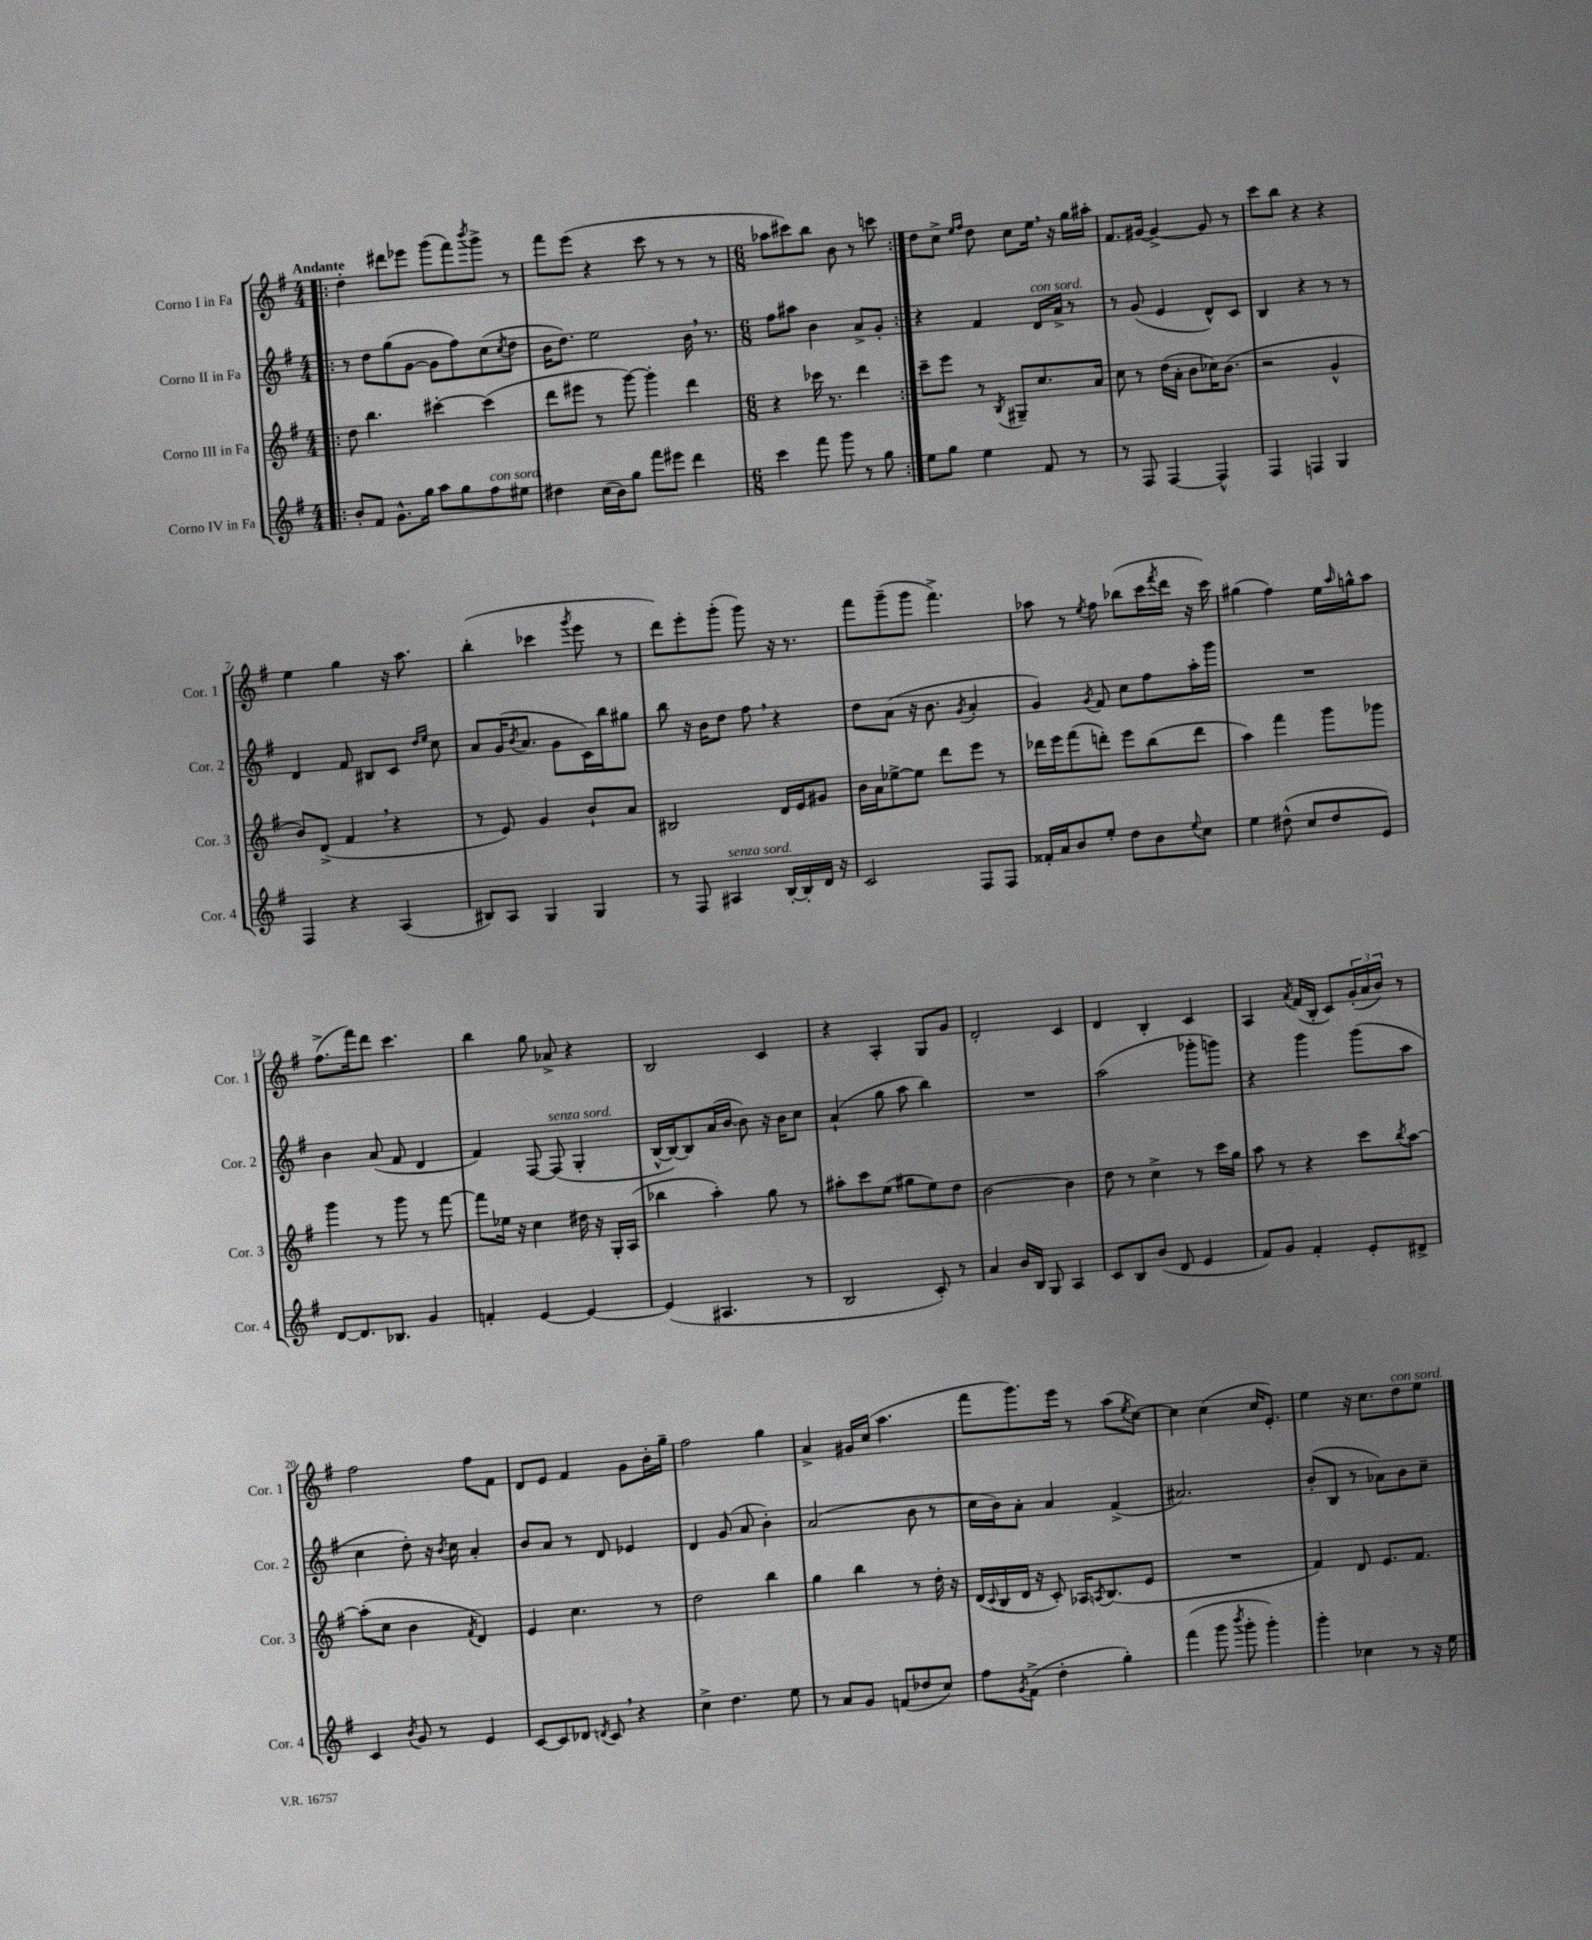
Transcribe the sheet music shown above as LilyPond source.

<<
\new StaffGroup <<
\new Staff = "s0" \with { instrumentName = "Corno I in Fa" shortInstrumentName = "Cor. 1" } {
    \clef treble \key g \major \numericTimeSignature \time 4/4 \tempo "Andante"
    \repeat volta 2 { \bar ".|:" d''4-. dis'''8 ees'''8 g'''8( fis'''8) \acciaccatura { b'''8 } g'''8-> r8 |
    fis'''8 e'''8( r4 c'''8 r8 r8 r8 |
    \numericTimeSignature \time 6/8 aes''8 cis'''8) b''8 b'8 r8 c'''8 | }
    d''8 c''8-> \grace { e''16 fis''16 } d''8 c''8 e''16 \breathe r16 g''16 ais''16-. |
    fis'8. gis'16~ gis'4~-> gis'8 r8 |
    c'''8 b''8 r4 r4 |
    e''4 g''4 r16 a''8. |
    b''4-.( ces'''4 \acciaccatura { g'''8 } e'''8 r8 |
    d'''8) e'''8-. g'''8-.( g'''8) r16 r8. |
    fis'''8 g'''8--( g'''8 fis'''4.->) |
    aes''8 r8 \acciaccatura { e''8 } fis''8 bes''8( c'''16 \acciaccatura { fis'''8 } d'''16 r16 c'''16) |
    gis''4( fis''4) e''16 \grace { a''16 } g''16-^ a''8 |
    fis''8.->( fis'''16) d'''8 c'''4. |
    b''4 g''8 aes'8-> r4 |
    b2 c'4 |
    r4 a4-. g8 g'8 |
    d'2-. c'4 |
    d'4 b4-. c'4 |
    a4 \acciaccatura { a'8 } fis'16( b16-. c'8) \tuplet 3/2 { g'16-.( a'16 b'16) } r8 |
    fis''2 fis''8 fis'8 |
    d'8 e'8 fis'4 g'8 b'16-. g''16-- |
    fis''2 g''4 |
    a'4-> gis'16 c''16( a''4. |
    fis'''8 g'''8.) e'''16 r8 a''8( \acciaccatura { e''8 } c''8~) |
    c''4 c''4( c''16 e'8.-.) |
    e''4 r16 c''8. d''8^\markup { \italic "con sord." } e''8 \bar "|." |
}
\new Staff = "s1" \with { instrumentName = "Corno II in Fa" shortInstrumentName = "Cor. 2" } {
    \clef treble \key g \major \numericTimeSignature \time 4/4
    \repeat volta 2 { \bar ".|:" r8 d''8 g''8( g'8~ g'8 fis''8) c''8( \acciaccatura { c''8 } d''8 |
    b'16 d''8.) e''2 b'16 \breathe r8. |
    \numericTimeSignature \time 6/8 fis''8 ais''8 b'4 a'8-> g'8-. | }
    r4 fis'4 d'16^\markup { \italic "con sord." } a'16-> r8 |
    r8 g'8( e'4 d'8-^) c'8 |
    b4 r4 r8 r8 |
    d'4 fis'8 bis8 c'8 \grace { d''16 e''16 } c''8 |
    a'8 g'16( \acciaccatura { b'8 } a'8. g'8 c'16) b''16 gis''8 |
    b''8 r16 b'16 d''8 fis''8 \breathe r4 |
    d''8 a'8( r16 b'8. \acciaccatura { g'8 } a'4-. |
    g'4) \acciaccatura { g'8 } fis'8 c''8 fis''8 a''16-. g'''16 |
    R2. |
    b'4 a'8( fis'8 d'4 |
    fis'4) fis8~ fis8^\markup { \italic "senza sord." }( g4-. |
    b16~-^ b16~) b8 a'16( b'16~ b'8) r16 b'16 c''8 |
    a'4-!( g''8 a''8 b''4) |
    R2. |
    a''2( ges'''8-. g'''8) |
    r4 g'''4 g'''8( a''8 |
    c''4 d''8-.) r16 \acciaccatura { b'8 } c''16 a'4-. |
    b'8 a'8 r8 d'8 ees'4 |
    d'4 g'8( a'8 b'4-.) |
    a'2( b'8 r8 |
    c''16 b'16) a'8-. a'4 fis'4->( |
    ais'2.) |
    b'8-.( b8 r8 aes'8) b'8 c''8-- \bar "|." |
}
\new Staff = "s2" \with { instrumentName = "Corno III in Fa" shortInstrumentName = "Cor. 3" } {
    \clef treble \key g \major \numericTimeSignature \time 4/4
    \repeat volta 2 { \bar ".|:" d''8 b''4. cis'''4~-. cis'''4( |
    d'''8 eis'''8 r8 g'''8~) g'''4-. d'''4 |
    \numericTimeSignature \time 6/8 r4 ces'''16 r8. d'''4 | }
    c'''8-- e'''8 r8 \acciaccatura { b8 } gis8-- c''8. a'16 |
    c''8 r8 d''16( a'16-. b'8 ces''16) b'8.( |
    r2 g'4-^ |
    b'8) d'8->( fis'4 \breathe r4 |
    r8 e'8) g'4 b'8-! a'8 |
    bis2 d'16 e'16 gis'8 |
    b'16 a'16 ees''8~-> ees''8 d'''8 e'''8 r8 |
    des'''16 e'''16 fis'''8( d'''8-.) e'''8 b''8( d'''8 |
    a''4) fis'''4 g'''8 ges'''8 |
    g'''4 r8 g'''8 r8 fis'''8~ |
    fis'''8 ees''16 r16 c''4 dis''16 r16 g16-. a16( |
    bes''4 a''4-.) g''8 r8 |
    ais''8-. c'''8 e''8( gis''8 e''8) d''8 |
    b'2~ b'4 |
    d''8 r8 c''4-> r8 c'''16 g''16 |
    a''8 r8 r4 c'''8 \acciaccatura { b''8 } a''8~ |
    a''8-.( c''8 b'4 \acciaccatura { fis'8 } d'4) |
    e'4 c''4. r8 |
    d''2 b''4 |
    g''4 b''4 r8 d''16-. r16 |
    d'16( \appoggiatura { c'8 } b16 d'16 r16 c'8-.) aes16 \acciaccatura { a8 } b8.( e'8 |
    R2. |
    fis'4) d'8 e'8. fis'8. \bar "|." |
}
\new Staff = "s3" \with { instrumentName = "Corno IV in Fa" shortInstrumentName = "Cor. 4" } {
    \clef treble \key g \major \numericTimeSignature \time 4/4
    \repeat volta 2 { \bar ".|:" b'8-. fis'8 g'8.-^ g''16 a''8 g''8 fis''8^\markup { \italic "con sord." } eis''8 |
    dis''4 c''16( b'16) g''8 fis'''8 eis'''8 d'''4 |
    \numericTimeSignature \time 6/8 c'''4 fis'''8 g'''8 r8 g''8 | }
    e''8 g''8 e''4 fis'8 r8 |
    r8 fis8 fis4~ fis4-^ |
    fis4 f4 g4 |
    fis4 r4 a4( |
    bis8) a8 g4 g4 |
    r8 fis8 ais4^\markup { \italic "senza sord." } b16~-. b16-. d'16 r16 |
    c'2 fis8 fis8 |
    fisis'16-. a'16 b'8 e''8-. d''8 b'8 \appoggiatura { e''8 } c''8 |
    e''4 dis''8-^( c''8 dis''8 e'8) |
    d'8~ d'8. bes8. g'4 |
    f'4-. e'4~ e'4~ |
    e'4( ais4. r8 |
    b2 c'8-.) r8 |
    a'4 b'16 b16 g8 a4 |
    c'8 b8 b'8( d'8 e'4 |
    fis'8) g'8 fis'4-. e'8-. dis'8-> |
    c'4 \acciaccatura { b'8 } g'8 r8 e'4 |
    c'8~ c'8 des'8 \acciaccatura { d'8 } c'8 \breathe r4 |
    c''4-> d''4. e''8 |
    r8 a'8 g'8 f'8( des''8 c''8) |
    fis''8 \acciaccatura { g'8 } fis'8->( d''4-. g''4-.) |
    fis'''4( g'''8 \acciaccatura { b'''8 } g'''8-. g'''4-.) |
    g'''4-. ces''4 r8 r16 e''16 \bar "|." |
}
>>
>>
